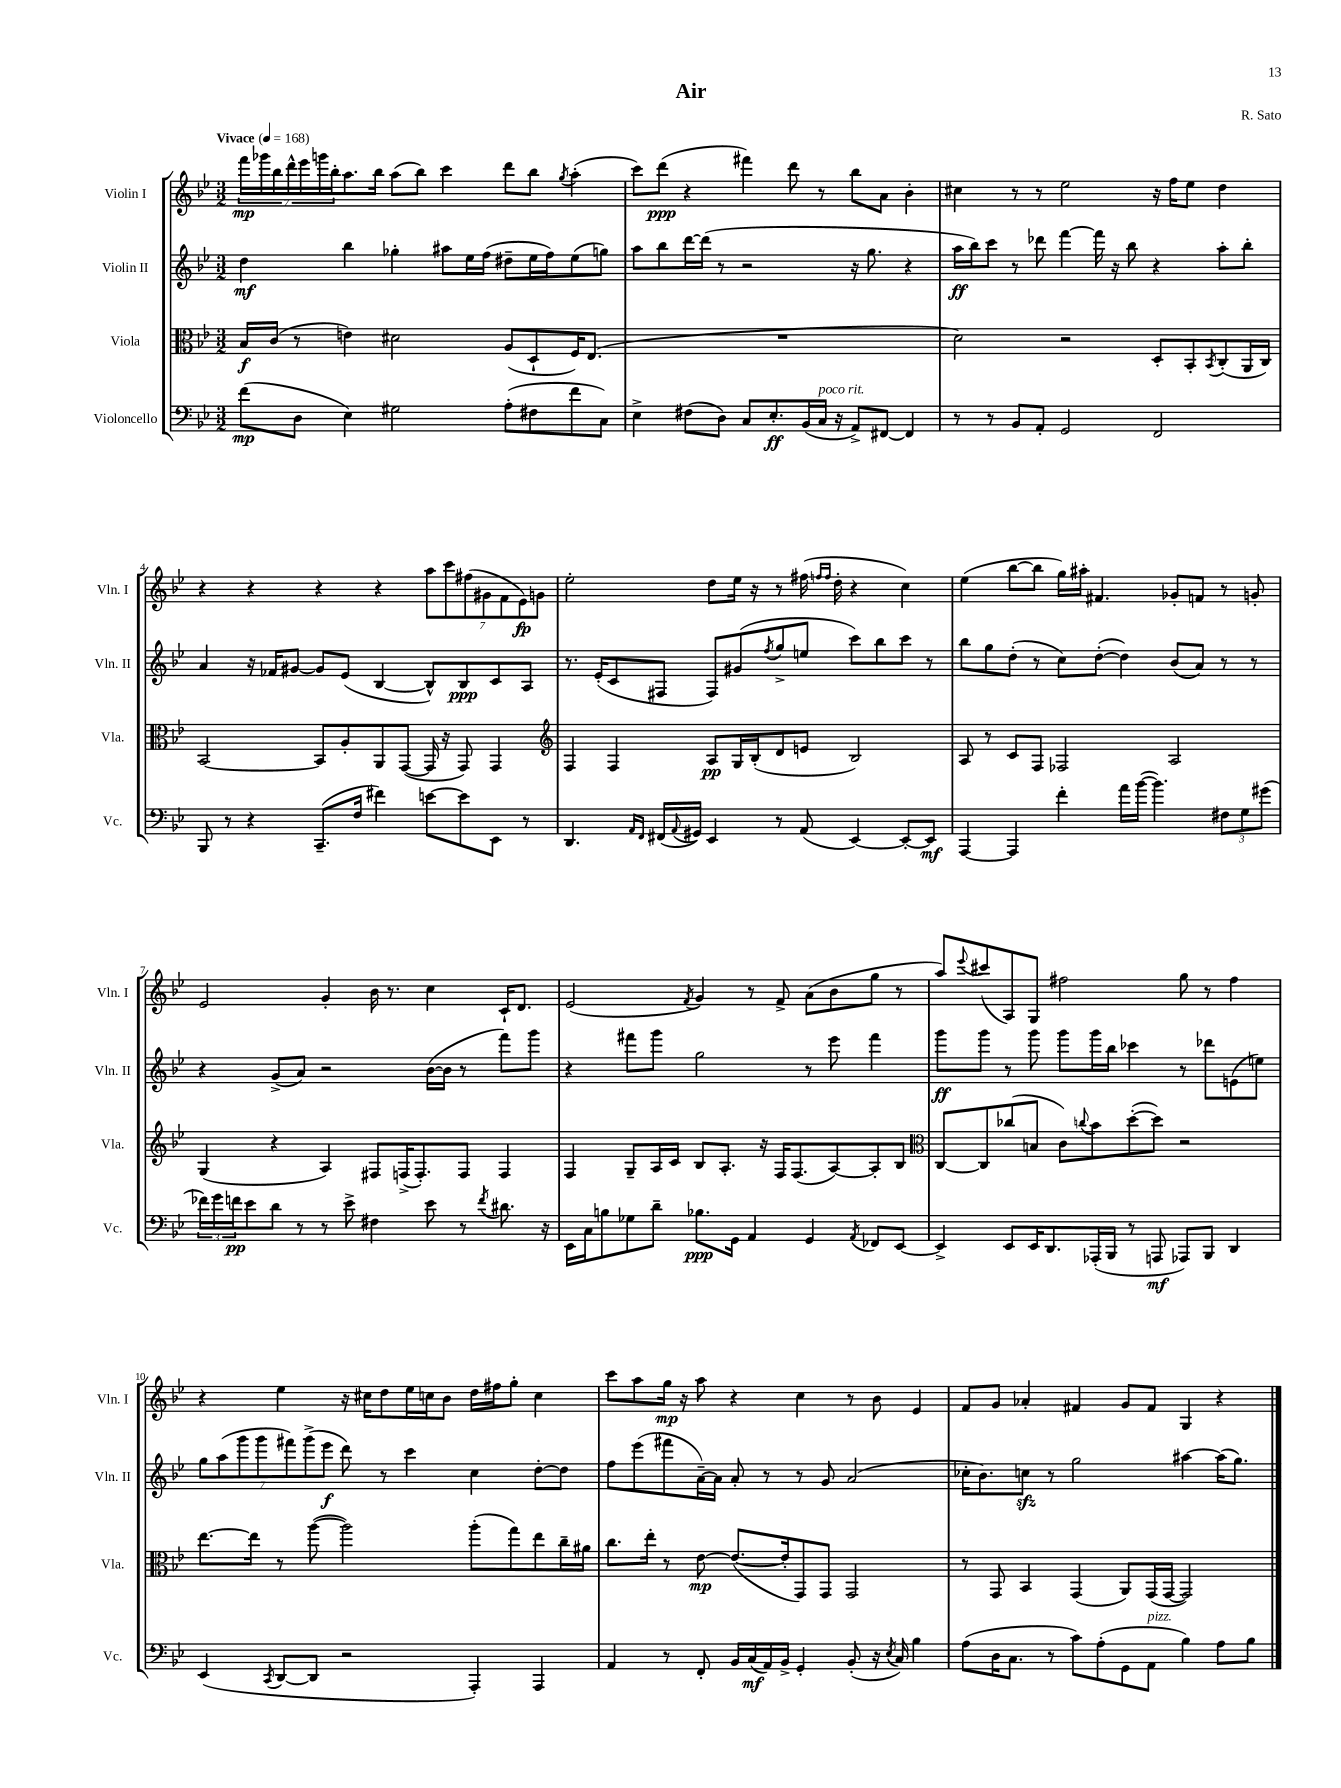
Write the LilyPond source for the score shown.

\header { title = "Air" composer = "R. Sato" }
<<
\new StaffGroup <<
\new Staff = "s0" \with { instrumentName = "Violin I" shortInstrumentName = "Vln. I" } {
    \clef treble \key bes \major \numericTimeSignature \time 3/2 \tempo "Vivace" 4 = 168
    \tuplet 7/4 { f'''16\mp ges'''16 bes''16 d'''16-^ ees'''16 g'''16 bes''16-. } a''8. bes''16 a''8( bes''8) c'''4 d'''8 bes''8 \acciaccatura { g''8 } a''4-.( |
    c'''8) d'''8\ppp( r4 fis'''4) d'''8 r8 bes''8 a'8 bes'4-. |
    cis''4 r8 r8 ees''2 r16 f''16 ees''8 d''4 |
    r4 r4 r4 r4 \tuplet 7/4 { a''8 c'''8 fis''8( gis'8 f'8 ees'8\fp) g'8 } |
    ees''2-. d''8 ees''16 r16 r8 fis''16( \grace { f''16 f''16 } d''16-. r4 c''4) |
    ees''4( bes''8~ bes''8 g''16) ais''16-. fis'4. ges'8-. f'8 r8 g'8-. |
    ees'2 g'4-. bes'16 r8. c''4 c'16-! d'8. |
    ees'2( \acciaccatura { f'8 } g'4) r8 f'8-> a'8( bes'8 g''8 r8 |
    a''8) \appoggiatura { ees'''8 } cis'''8( a8) g8 fis''2 g''8 r8 fis''4 |
    r4 ees''4 r16 cis''16 d''8 ees''16 c''16 bes'8 d''16 fis''16 g''8-. c''4 |
    c'''8 a''8 g''16\mp r16 a''8 r4 c''4 r8 bes'8 ees'4 |
    f'8 g'8 aes'4-. fis'4 g'8 fis'8 g4 r4 \bar "|." |
}
\new Staff = "s1" \with { instrumentName = "Violin II" shortInstrumentName = "Vln. II" } {
    \clef treble \key bes \major \numericTimeSignature \time 3/2
    d''4\mf bes''4 ges''4-. ais''8 ees''16 f''16( dis''8-- ees''16 f''16) ees''8( g''8) |
    a''8 bes''8 d'''16~ d'''16( r8 r2 r16 g''8. r4 |
    a''16\ff bes''16) c'''8 r8 des'''8 f'''4~ f'''16 r16 bes''8 r4 a''8-. bes''8-. |
    a'4 r16 fes'16 gis'8~ gis'8 ees'8( bes4~ bes8-^) bes8\ppp c'8 a8 |
    r8. ees'16-.( c'8 fis8 fis8) gis'8( \acciaccatura { f''8 } g''8-> e''8 c'''8) bes''8 c'''8 r8 |
    bes''8 g''8 d''8-.( r8 c''8) d''8~-.( d''4) bes'8( a'8) r8 r8 |
    r4 g'8->( a'8) r2 bes'16~( bes'16 r8 f'''8) g'''8 |
    r4 fis'''8 g'''8 g''2 r8 ees'''8 fis'''4 |
    g'''8\ff g'''8 r8 g'''8 g'''8 g'''16 bes''16 ces'''4 r8 des'''8 e'8( e''8) |
    \tuplet 7/4 { g''8 a''8( g'''8 g'''8 fis'''8) g'''8->( ees'''8\f } d'''8) r8 c'''4 c''4 d''8~-. d''8 |
    f''8 ees'''8( fis'''8 a'16~--) a'16 a'8-. r8 r8 g'8 a'2( |
    ces''16-. bes'8.) c''8\sfz r8 g''2 ais''4~ ais''16( g''8.) \bar "|." |
}
\new Staff = "s2" \with { instrumentName = "Viola" shortInstrumentName = "Vla." } {
    \clef alto \key bes \major \numericTimeSignature \time 3/2
    bes16\f c'16( r8 e'4) dis'2 a8( d8-! f16) ees8.( |
    R1. |
    d'2) r2 d8-. bes,8-. \acciaccatura { bes,8 } c8-.( a,16 c16) |
    bes,2~ bes,8 a8-. a,8 g,8~( g,16 r16 g,8) g,4 |
    \clef treble f4 f4 a8\pp g16 bes16-.( d'8 e'8 bes2) |
    a8 r8 c'8 f8 fes2 a2 |
    g4( r4 a4) fis8 f16->( f8.-.) f8 f4 |
    f4 g8-- a16 c'16 bes8 a8.-. r16 f16 f8.( a8~) a8-. bes8 |
    \clef alto c8~ c8 ces''8( b8 c'8) \appoggiatura { c''8 } bes'8 d''8~-.( d''8) r2 |
    ees''8.~ ees''16 r8 a''8~( a''2) a''8-.( g''8) ees''8 c''16-- ais'16 |
    c''8. ees''16-. r8 ees'8~\mp ees'8.~( ees'16-. g,8) g,8 g,2 |
    r8 g,8 bes,4 g,4( a,8) g,16( g,16~ g,2) \bar "|." |
}
\new Staff = "s3" \with { instrumentName = "Violoncello" shortInstrumentName = "Vc." } {
    \clef bass \key bes \major \numericTimeSignature \time 3/2
    f'8\mp( d8 ees4) gis2 a8-.( fis8 f'8 c8) |
    ees4-> fis8( d8) c8 ees8.-.\ff bes,16( c16^\markup { \italic "poco rit." } r16 a,8->) fis,8~ fis,4 |
    r8 r8 bes,8 a,8-. g,2 f,2 |
    bes,,8 r8 r4 c,8.--( f16 fis'4) e'8~ e'8 ees,8 r8 |
    d,4. \grace { a,16 f,16 } fis,16( \appoggiatura { a,8 } gis,16) ees,4 r8 a,8( ees,4~) ees,8~-. ees,8\mf |
    a,,4~ a,,4 f'4-. a'16 bes'16~( bes'4.) \tuplet 3/2 { fis8 g8 gis'8( } |
    \tuplet 3/2 { fes'16) g'16 f'16\pp } ees'8 d'8 r8 r8 ees'8-> fis4 ees'8 r8 \acciaccatura { f'8 } dis'8. r16 |
    ees,16 c16 b8 ges8 d'8-- bes8.\ppp g,16 a,4 g,4 \acciaccatura { a,8 } fes,8 ees,8~ |
    ees,4-> ees,8 ees,16 d,8. aes,,16-.( bes,,16 r8 a,,8\mf aes,,8) bes,,8 d,4 |
    ees,4( \acciaccatura { c,8 } d,8~ d,8 r2 a,,4-.) a,,4 |
    a,4 r8 f,8-. bes,16 c16\mf( a,16) bes,16-> g,4-. bes,8-.( r16 \acciaccatura { ees8 } c16) bes4 |
    a8( d16 c8. r8 c'8) a8-.( g,8 a,8^\markup { \italic "pizz." } bes4) a8 bes8 \bar "|." |
}
>>
>>
